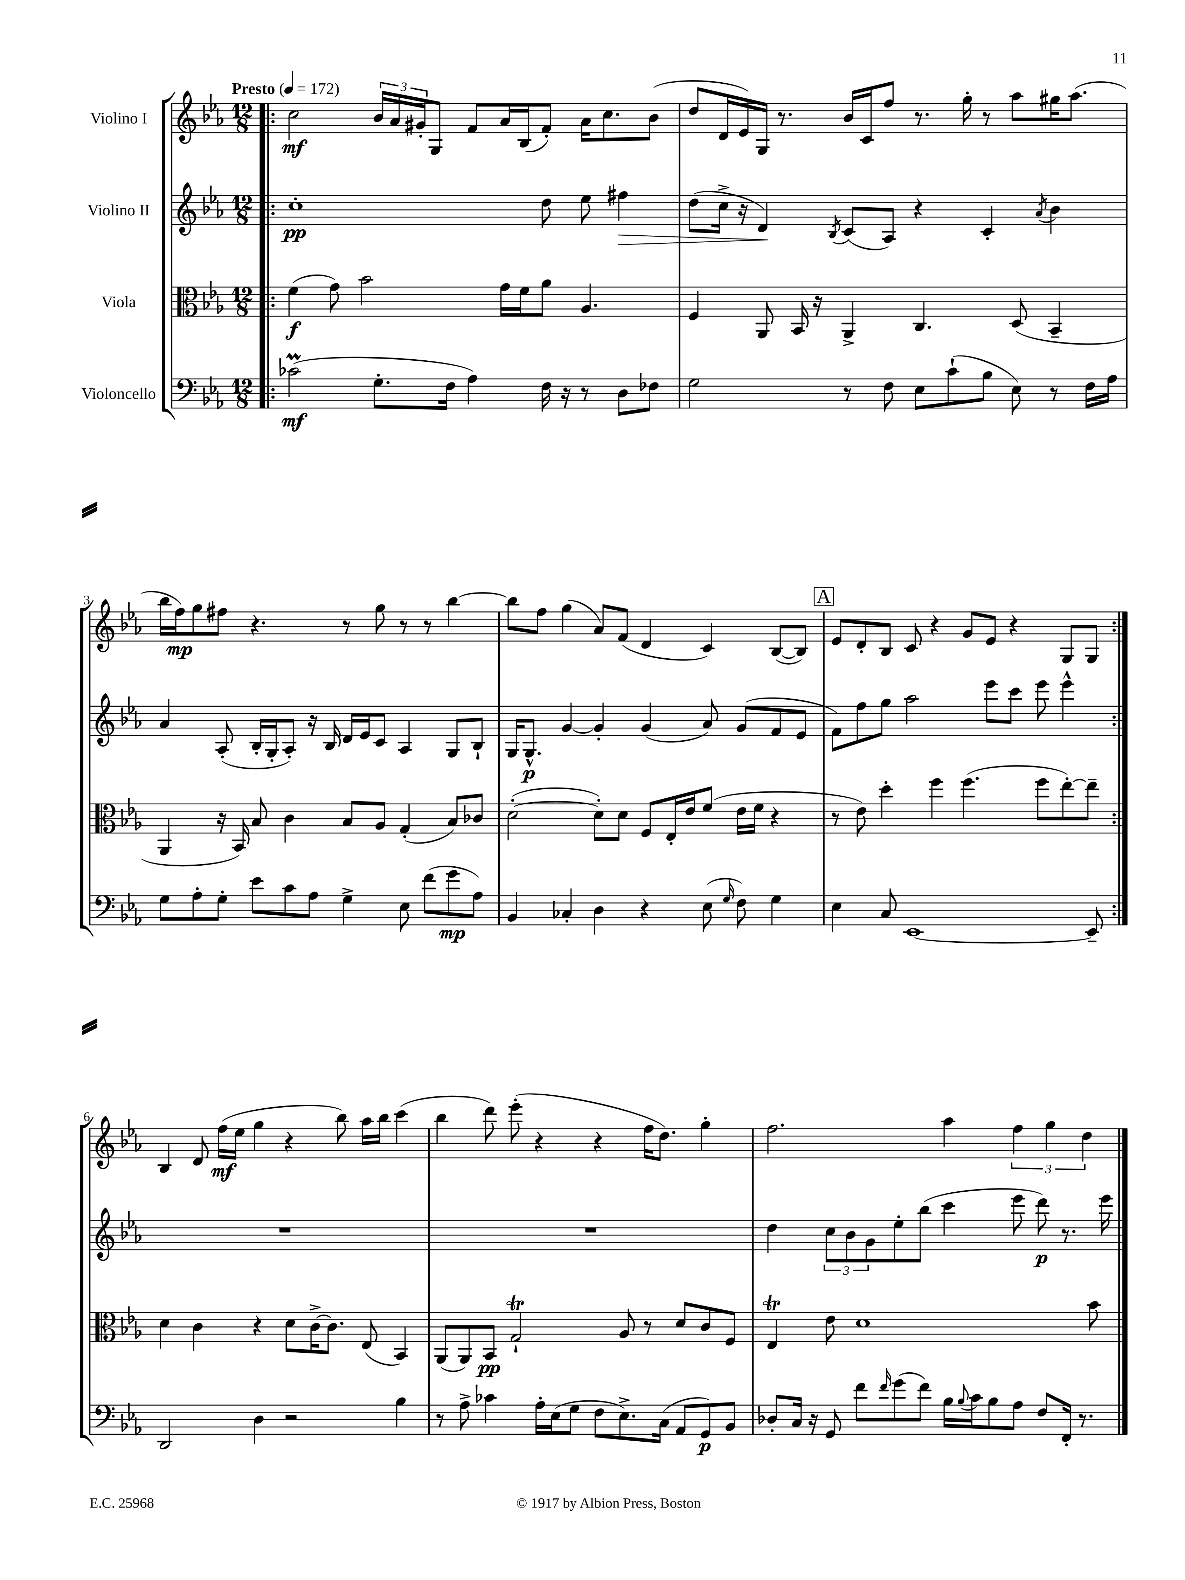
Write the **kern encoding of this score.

**kern	**kern	**kern	**kern
*staff4	*staff3	*staff2	*staff1
*clefF4	*clefC3	*clefG2	*clefG2
*k[b-e-a-]	*k[b-e-a-]	*k[b-e-a-]	*k[b-e-a-]
*M12/8	*M12/8	*M12/8	*M12/8
*MM172	*MM172	*MM172	*MM172
=!|:	=!|:	=!|:	=!|:
(2c-\	(4f\	1cc'	2cc\
.	8g\)	.	.
.	2b-\	.	.
8.G'\L	.	.	24b-/LL
.	.	.	24a-/
.	.	.	24g#'/J
.	.	.	8G/J
16F\Jk	.	.	.
4A-\)	.	.	8f/L
.	16g\LL	.	16a-/L
.	16f\J	.	(16B-/J
16F\	8a-\J	8dd\	8f'/J)
16r	.	.	.
8r	4.A-/	8ee-\	16a-\LK
.	.	.	8.cc\
8D\L	.	4ff#\	.
8F-\J	.	.	(8b-\J
=	=	=	=
2G\	4F/	(8dd\L	8dd/L
.	.	16cc^\Jk	16d/L
.	.	16r	16e-/)
.	8AA-/	4d/)	16G/JJ
.	.	.	8.r
.	16BB-/	.	.
.	16r	.	.
.	.	8qB-/	.
8r	4AA-^/	(8c/L	16b-/LL
.	.	.	16c/J
8F\	.	8A-/J)	8ff/J
8E-\L	4.C/	4r	8.r
(8c`\	.	.	.
.	.	.	16gg'\
8B-\J	.	4c'/	8r
8E-\)	(8D/	.	8aa-\L
.	.	8qa-/	.
8r	4BB-~/	4b-\	16gg#\K
.	.	.	(8.aa-\J
16F\LL	.	.	.
16A-\JJ	.	.	.
=	=	=	=
8G\L	4AA-/	4a-/	16bb-\LL
.	.	.	16ff\J)
8A-'\	.	.	8gg\
8G'\J	16r	(8A-'/	8ff#\J
.	16BB-/)	.	.
8e-\L	8B-/	16B-'/LL	4.r
.	.	16G'/J	.
8c\	4c\	8A-'/J)	.
8A-\J	.	16r	.
.	.	16B-/	.
4G^\	8B-/L	16d/LL	8r
.	.	16e-/J	.
.	8A-/J	8c/J	8gg\
8E-\	(4G'/	4A-/	8r
(8f\L	.	.	8r
8g\	8B-/L)	8G/L	[4bb-\
8A-\J)	8c-/J	8B-`/J	.
=	=	=	=
4BB-/	([2d'\	16G/LK	8bb-\]L
.	.	8.G^^/J	.
.	.	.	8ff\J
4C-'/	.	[4g/	(4gg\
4D\	8d'\]L)	4g'/]	8a-/L)
.	8d\J	.	(8f/J
4r	8F/L	(4g/	4d/
.	16E-'/L	.	.
.	16e-/J	.	.
(8E-\	(8f/J	8a-/)	4c/)
16qqG/	.	.	.
8F\)	16e-\LL	(8g/L	.
.	16f\JJ	.	.
4G\	4r	8f/	([8B-/L
.	.	8e-/J	8B-/]J)
=	=	=	=
4E-\	8r	8f\L)	8e-/L
.	8e-\)	8ff\	8d'/
8C/	4dd'\	8gg\J	8B-/J
[1EE-	.	2aa-\	8c/
.	4ff\	.	4r
.	(4.ff\	.	8g/L
.	.	8eee-\L	8e-/J
.	.	8ccc\J	4r
.	8ff\L	8eee-\	.
.	[8ee-'\)	4eee-^^\	8G/L
8EE-~/]	8ee-~\]J	.	8G/J
=:|!	=:|!	=:|!	=:|!
2DD/	4d\	1.r	4B-/
.	4c\	.	8d/
.	.	.	(16ff\LL
.	.	.	16ee-\JJ
4D\	4r	.	4gg\
2r	8d\L	.	4r
.	[16c^\K	.	.
.	8.c\]J	.	.
.	.	.	8bb-\)
.	(8E-/	.	16aa-\LL
.	.	.	16bb-\JJ
4B-\	4BB-/)	.	(4ccc\
=	=	=	=
8r	(8AA-/L	1.r	4bb-\
8A-^\	8AA-/)	.	.
4c-\	8BB-/J	.	8ddd\)
.	2G`/	.	(8eee-'\
16A-'\LL	.	.	4r
(16E-\J	.	.	.
8G\J	.	.	.
8F\L	.	.	4r
8.E-^\)	8A-/	.	.
.	8r	.	16ff\LK
(16C\Jk	.	.	8.dd\J)
8AA-/L	8d/L	.	.
8GG/)	8c/	.	4gg'\
8BB-/J	8F/J	.	.
=	=	=	=
8D-'/L	4E-/	4dd\	2.ff\
16C/Jk	.	.	.
16r	.	.	.
8GG/	8e-\	12cc\L	.
.	.	12b-\	.
8f\L	1d	.	.
.	.	12g\	.
16qqf/	.	.	.
(8g\	.	8ee-'\	.
8f\J)	.	(8bb-\J	.
16B-\LL	.	4ccc\	4aa-\
8qqB-/	.	.	.
16c\J	.	.	.
8B-\	.	.	.
8A-\J	.	8eee-\	6ff\
8F/L	.	8ddd\)	.
.	.	.	6gg\
16FF'/Jk	.	8.r	.
8.r	.	.	.
.	.	.	6dd\
.	8b-\	.	.
.	.	16eee-\	.
==	==	==	==
*-	*-	*-	*-
